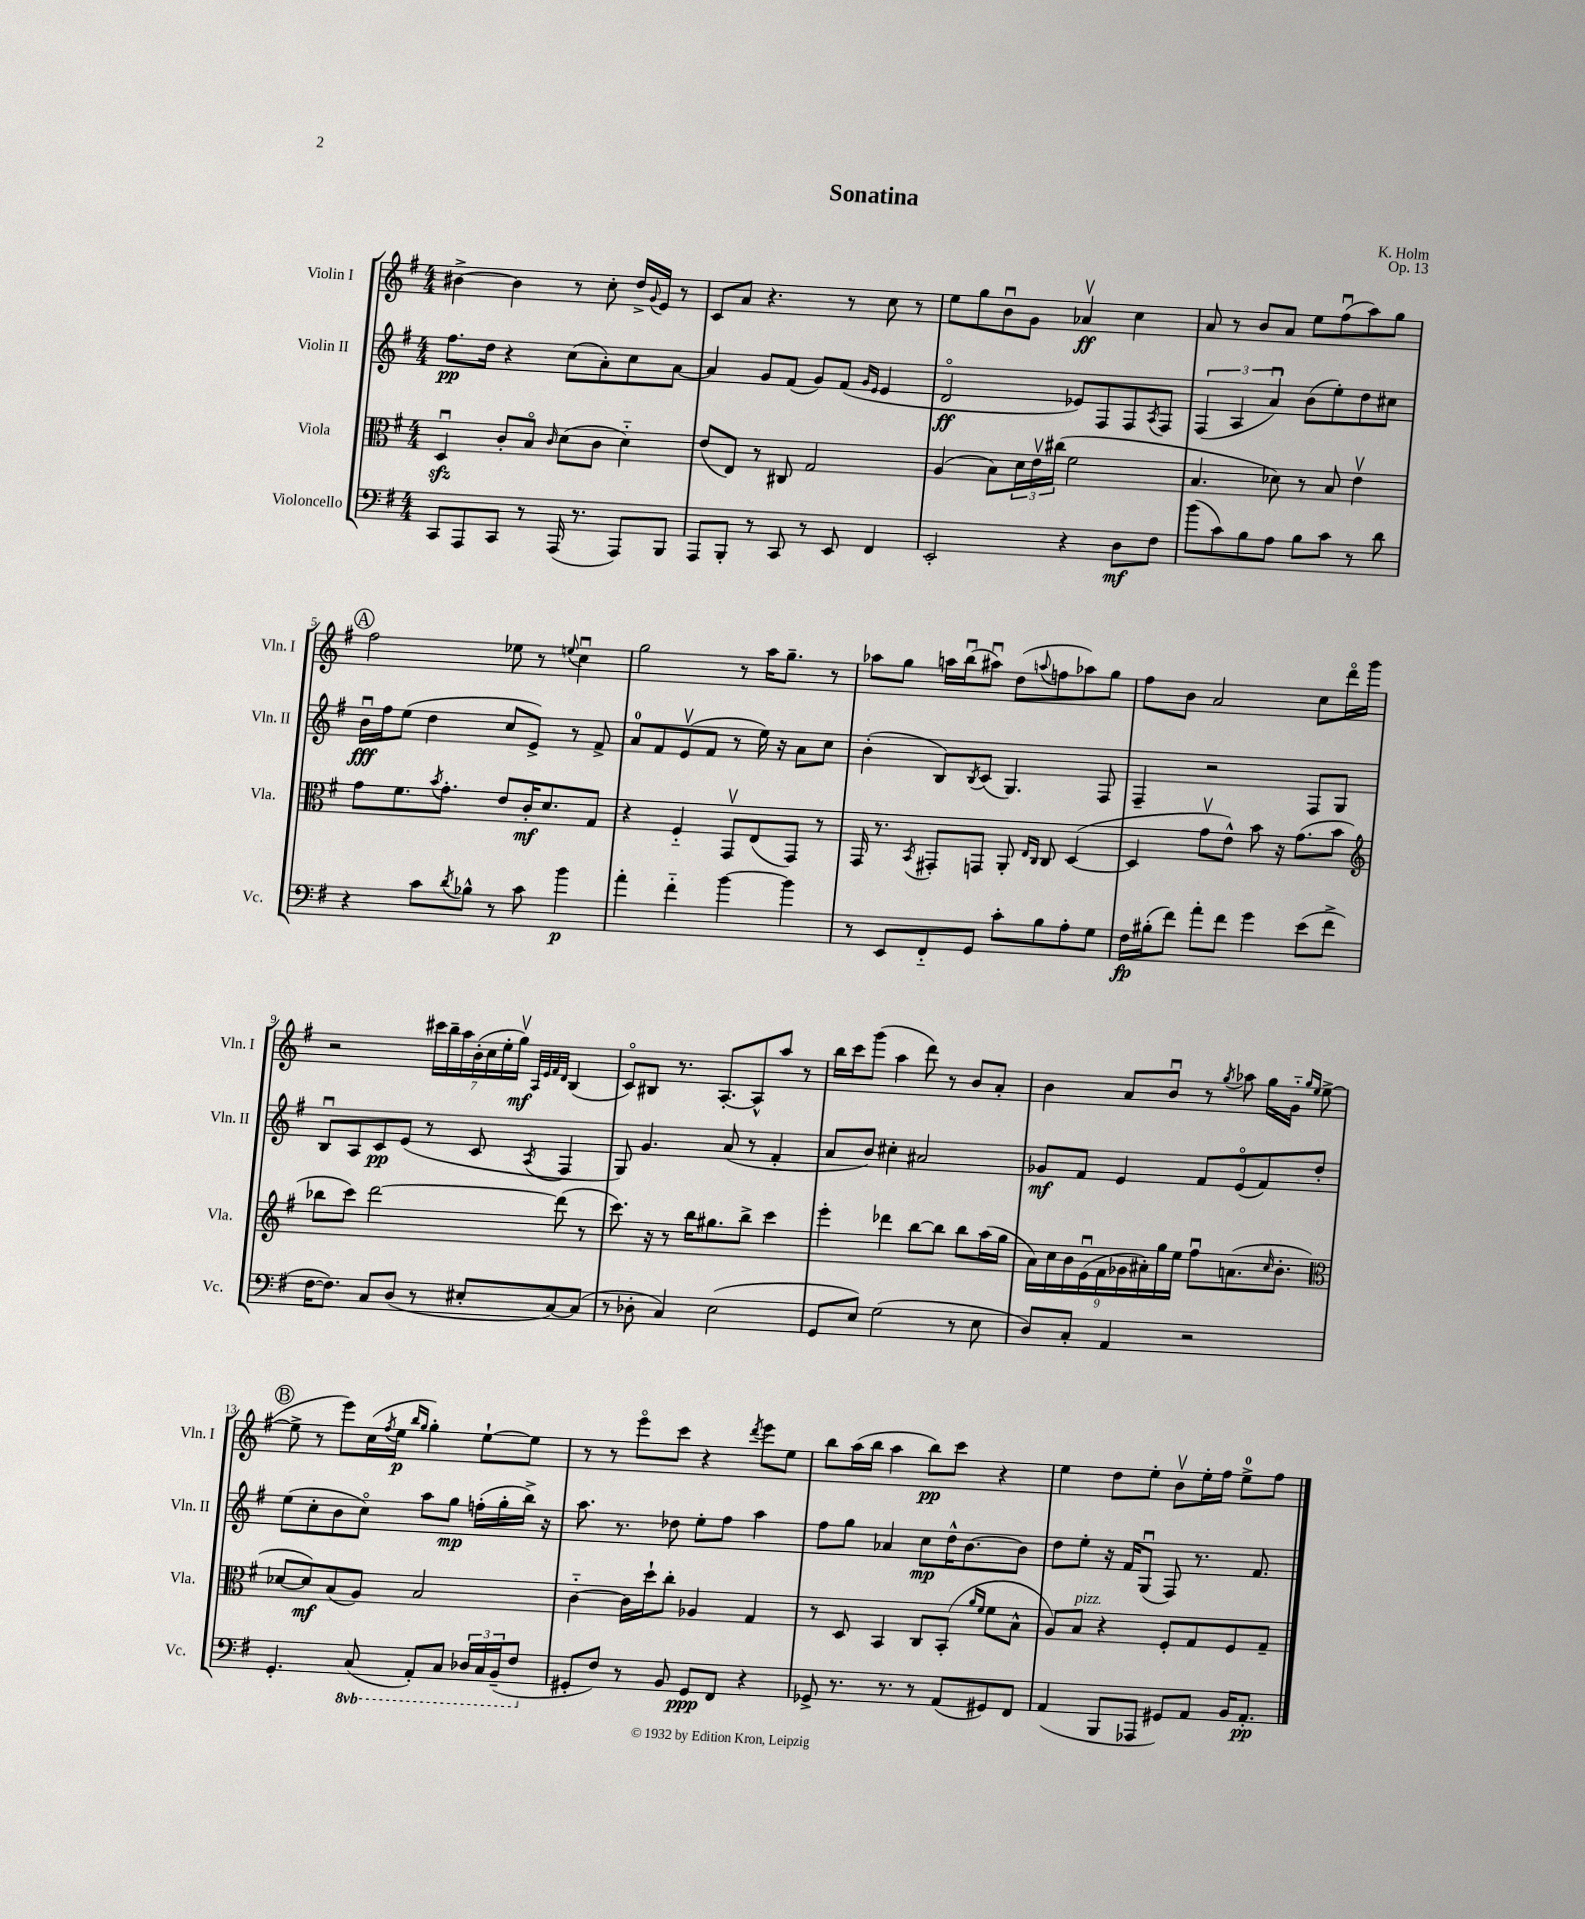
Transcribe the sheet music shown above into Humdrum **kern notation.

**kern	**kern	**kern	**kern
*staff4	*staff3	*staff2	*staff1
*clefF4	*clefC3	*clefG2	*clefG2
*k[f#]	*k[f#]	*k[f#]	*k[f#]
*M4/4	*M4/4	*M4/4	*M4/4
8CC	4Du	8.ff#	[4b#^
8AAA	.	.	.
.	.	16dd	.
8CC	8c'	4r	4b#]
8r	8Bo	.	.
.	16qqc	.	.
(16AAA	(8d	(8cc	8r
8.r	.	.	.
.	8c	8a')	8cc'
8AAA)	4d'~)	8cc	16dd^
.	.	.	8qqg
.	.	.	16e
8BBB	.	[8a	8r
=	=	=	=
8AAA	(8e	4a]	8c
8BBB'	8E)	.	8a
8r	8r	8g	4.r
8CC	8C#	(8f#	.
8r	2G	8g)	.
8EE	.	(8f#	8r
.	.	16qqg	.
.	.	16qqe	.
4FF#	.	4e	8cc
.	.	.	8r
=	=	=	=
2EE'	(4A	2do	8ee
.	.	.	8gg
.	8B)	.	8bu
.	24d	.	8g
.	24ev	.	.
.	(24cc#	.	.
4r	2f#	8e-)	4a-v
.	.	8F#	.
8D	.	8F#	4cc
.	.	8qA	.
8F#	.	8F#	.
=	=	=	=
(8b	4.B	(6F#	8a
8c)	.	.	8r
.	.	6A	.
8B	.	.	8b
.	.	6au)	.
8A	8d-)	.	8a
8B	8r	(8b	8ee
8c	8B	8ee')	(8ff#u
8r	4ev	8dd	8aa)
8d	.	8cc#	8gg
=	=	=	=
4r	8g	16bu	2ff#
.	.	16ff#	.
.	8.f#	(8ee	.
8c	.	4dd	.
.	8qb	.	.
.	8.g'	.	.
8qd	.	.	.
8B-^^	.	.	.
8r	8e	8cc	8ee-
8c	16c'	8e^)	8r
.	8.d	.	.
.	.	.	8qqee
4b	.	8r	4ccu
.	8G	8f#^	.
=	=	=	=
4a'	4r	8a	2gg
.	.	8f#	.
4f#'~	4F#'~	(8ev	.
.	.	8f#	.
[4b	8GGv	8r	8r
.	(8E	16ee)	16aa
.	.	16r	8.gg~
4b]	8GG)	8a	.
.	8r	8cc	8r
=	=	=	=
8r	16GG	(4b'	8aa-
.	8.r	.	.
8EE	.	.	8gg
.	8qBB	.	.
8FF#'~	8GG#'	8B)	16aa
.	.	.	(16bbu
.	.	8qB	.
8GG	8GG	(8c	8aa#u)
8c'	8AA'	4.G)	(8dd
.	16qqE	.	.
.	16qqC	.	8qqaa
8B	8C	.	8ff
8A'	([4D	.	8aa-)
8G	.	8F#	8gg
=	=	=	=
16F#	4D]	4F#~	8ff#
(16B#'	.	.	.
8f#)	.	.	8b
8a'	8gv	2r	2a
8f#	8e^^)	.	.
4g	8b	.	.
.	16r	.	.
.	(8.g	.	.
(8e	.	8F#	8cc
8f#^	8b	8G	16dddo
.	.	.	16ggg
=	=	=	=
*	*clefG2	*	*
[16F#	8bb-	8Bu	2r
8.F#])	.	.	.
.	8ccc)	8A	.
8C	[2ddd	8c	.
(8D	.	(8e	.
8r	.	8r	28ccc#
.	.	.	28bb~
.	.	.	28aa
.	.	.	(28b'
8E#'	.	8c	.
.	.	.	28cc
.	.	.	28ee'
.	.	.	28ggv)
.	.	.	32qqA
.	.	.	32qqe
.	.	.	32qqf#
.	.	8qA	32qqd
[8C)	(8ddd]	4F#	(4B
(8C]	8r	.	.
=	=	=	=
8r	8.ccc)	8G)	8co)
8D-'	.	4.g	8B#
.	16r	.	.
4C)	8r	.	8.r
.	16bb	.	.
.	8.gg#	.	[8.A'
(2E	.	(8a	.
.	8bb^	8r	8A^^]
.	4ccc	4f#'	8aa
.	.	.	8r
=	=	=	=
8GG	4eee'	8a	16bb
.	.	.	16ccc
8E)	.	8b)	(8ggg
(2G	4ddd-	4cc#'	4aa
.	[8bb	2a#	8ddd)
.	8bb]	.	8r
8r	8bb	.	8b
8E	(16aa	.	8a'
.	16gg	.	.
=	=	=	=
8D)	18a)	8g-	4b
.	18cc	.	.
.	18b	.	.
8C'	.	8f#	.
.	(18eu	.	.
.	18f#	.	.
4AA	.	4e	8a
.	18g-	.	.
.	18a#')	.	.
.	.	.	8bu
.	18gg	.	.
.	18ee	.	.
2r	8ff#u	8f#	8r
.	.	.	8qgg
.	(8.a	(8eo	8aa-
.	.	8f#)	16gg
.	16qqcc	.	.
.	8.b'	.	16g'~
.	.	.	16qqgg
.	.	.	16qqee
.	.	8dd'	([8ee^
=	=	=	=
*	*clefC3	*	*
4.GG'	[8d-	(8ee	8ee^]
.	8d-])	8cc'	8r
.	(8B	8b	8eee)
(8CC	8A)	8cco)	(16cc
.	.	.	8qff#
.	.	.	16ee
.	.	.	16qqbb
.	.	.	16qqgg
8AAA')	2B	8aa	4gg')
8CC	.	8gg	.
24DD-	.	(16ff'	[8ee`
24CC	.	.	.
.	.	16gg'	.
(24BBB~	.	.	.
8FF#	.	16bb^)	8ee]
.	.	16r	.
=	=	=	=
8GG#'	[4c'~	8.aa	8r
8F#)	.	.	8r
.	.	8.r	.
8r	16c]	.	8eeeo
.	16dd`	.	.
8BB	8cc'	8dd-	8ccc
8GG#	4A-	8ee'	4r
8FF#	.	8ff#	.
.	.	.	8qddd
4r	4G	4aa	8eee
.	.	.	8ee
=	=	=	=
8GG-^	8r	8ff#	8bb
8.r	8D	8gg	(16aa
.	.	.	16bb
.	4BB	4a-	4aa
8.r	.	.	.
8r	8C	8cc	8bb)
(8AA	(8BB'	16dd^^	8ccc
.	.	[8.b	.
.	16qqa	.	.
.	16qqf#	.	.
8GG#)	8f#	.	4r
8FF#	8B^^	8b]	.
=	=	=	=
(4AA	8A)	8dd	4ee
.	8B	8ee'	.
8BBB	4r	16r	8dd
.	.	16f#	.
8AAA-	.	(8Gu	8ee'
8GG#)	8F#'	8F#)	8bv
8AA	8G	8.r	16ee'
.	.	.	16ff#
16BB	8F#	.	8ee^
8.AA'	.	8.f#	.
.	8G~	.	8ff#
==	==	==	==
*-	*-	*-	*-
